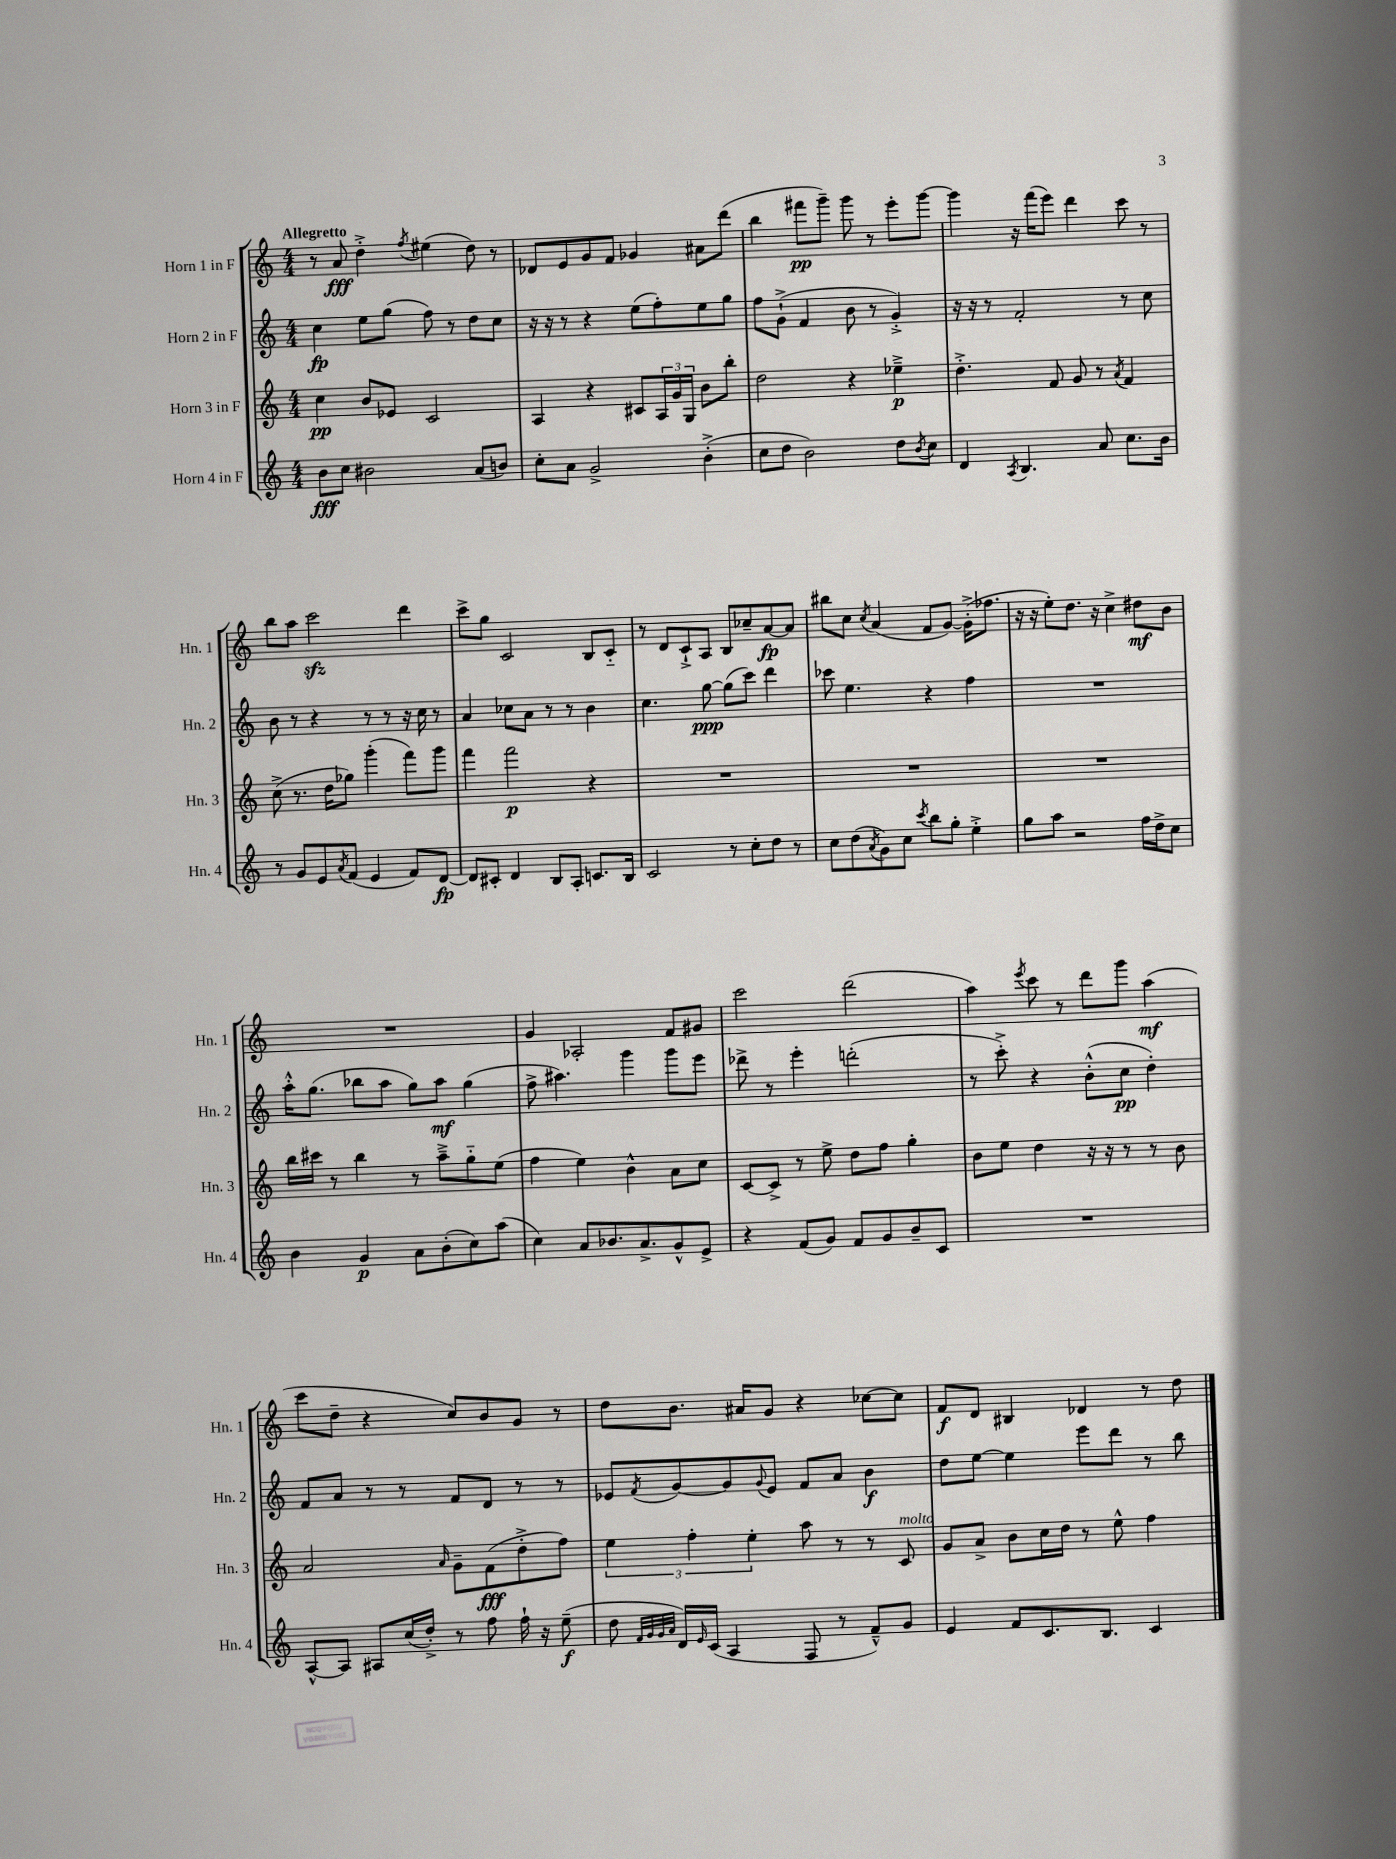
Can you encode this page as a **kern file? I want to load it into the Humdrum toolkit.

**kern	**kern	**kern	**kern
*staff4	*staff3	*staff2	*staff1
*clefG2	*clefG2	*clefG2	*clefG2
*k[]	*k[]	*k[]	*k[]
*M4/4	*M4/4	*M4/4	*M4/4
8b	4cc	4cc	8r
8cc	.	.	8a
2b#	8b	8ee	4dd'^
.	8e-	(8gg	.
.	.	.	8qff
.	2c	8ff)	(4ee#
.	.	8r	.
(8a	.	8dd	8dd)
8b)	.	8cc	8r
=	=	=	=
8cc'	4A	16r	8d-
.	.	16r	.
8a	.	8r	8e
2g^	4r	4r	8g
.	.	.	8f
.	8c#	(8ee	4g-
.	24A	8ff')	.
.	24g	.	.
.	24G	.	.
(4b'^	8b	8ee	8a#
.	8bb'	8gg	(8ddd
=	=	=	=
8cc	2dd	8ff	4bb
8dd	.	(8g`^	.
2b)	.	4f	8fff#
.	.	.	8ggg~)
.	4r	8b	8ggg
.	.	8r	8r
8dd	4ee-~^	4g'^)	8eee'
8qb	.	.	.
8cc	.	.	[8ggg
=	=	=	=
4d	4.dd'^	16r	4ggg]
.	.	16r	.
.	.	8r	.
8qA	.	.	.
4.B	.	2f'	16r
.	.	.	(16fff
.	8f	.	8eee)
.	8g	.	4ddd
8a	8r	.	.
.	8qa	.	.
8.cc	4f	8r	8ccc
.	.	8cc	8r
16b	.	.	.
=	=	=	=
8r	(8cc^	8b	8bb
8g	8.r	8r	8aa
8e	.	4r	2ccc
.	16dd	.	.
8qa	.	.	.
(8f	8gg-)	.	.
4e	(4ggg'	8r	.
.	.	8r	.
8f)	8fff)	16r	4ddd
.	.	16cc	.
[8d	8ggg	8r	.
=	=	=	=
8d]	4fff	4a	8ccc^
8c#'	.	.	8gg
4d	2fff	8cc-	2c
.	.	8a	.
8B	.	8r	.
8A'	.	8r	.
8.c	4r	4b	8B
.	.	.	8c'~
16B	.	.	.
=	=	=	=
2c	1r	4.cc	8r
.	.	.	8d
.	.	.	8c`^
.	.	[8gg	8A
8r	.	(8gg]	8B
8cc'	.	8ccc)	8cc-~
8dd	.	4ddd	[8a
8r	.	.	8a]
=	=	=	=
8cc	1r	8ccc-	8bb#
(8dd	.	4.ee	8cc
8qa	.	.	8qcc
8g)	.	.	(4a
8cc	.	.	.
8qccc	.	.	.
8bb	.	4r	8f
8gg'	.	.	[8g)
4ee'^	.	4ff	(16g'^]
.	.	.	8.ff-
=	=	=	=
8gg	1r	1r	16r
.	.	.	16r
8aa	.	.	8ee')
2r	.	.	8.dd
.	.	.	16r
.	.	.	4cc^
16ff	.	.	8dd#
16dd^	.	.	.
8cc	.	.	8b
=	=	=	=
4b	16bb	16aa'^^	1r
.	16ccc#	(8.gg	.
.	8r	.	.
4g	4bb	8bb-	.
.	.	8aa	.
8a	8r	8gg)	.
(8b'	8aa~^	8aa	.
8cc)	8gg'~	(4gg	.
(8aa	(8ee	.	.
=	=	=	=
4cc)	4ff	8ff^	4g
.	.	4.aa#)	.
8a	4ee)	.	2A-'
8.b-	.	.	.
.	4b^^	4ggg	.
8.a^	.	.	.
8g^^	8a	8ggg	8f
8e^	8cc	8eee	8g#
=	=	=	=
4r	[8c	8ddd-^	2ccc
.	8c^]	8r	.
(8f	8r	4eee'	.
8g)	8ee^	.	.
8f	8dd	(2ddd'	(2ddd
8g	8ff	.	.
8b~	4gg'	.	.
8c	.	.	.
=	=	=	=
1r	8b	8r	4aa)
.	8ee	8ccc'^)	.
.	.	.	8qeee
.	4dd	4r	8ccc
.	.	.	8r
.	16r	(8b'^^	8ddd
.	16r	.	.
.	8r	8cc	8ggg
.	8r	4dd')	(4aa
.	8b	.	.
=	=	=	=
[8A^^	2a	8f	8ccc
8A]	.	8a	8dd~
8A#	.	8r	4r
(16cc	.	8r	.
16dd'^)	.	.	.
.	16qqa	.	.
8r	8g~	8f	8cc)
8ff	(8f	8d	8b
16ff`	8dd'^	8r	8g
16r	.	.	.
(8ee~	8ff)	8r	8r
=	=	=	=
8dd	6ee	8e-	8dd
32qqf	.	.	.
32qqg	.	.	.
32qqg	.	.	.
32qqa	.	8qf	.
16d)	.	[8g	8.b
.	6ff'	.	.
16qqe	.	.	.
(16c	.	.	.
4A	.	8g]	.
.	.	.	16a#
.	6ee'	.	.
.	.	8qqg	.
.	.	8e-	8g
8F	8aa	8f	4r
8r	8r	8a	.
8f~^^)	8r	4b	[8cc-
8g	8c	.	8cc-]
=	=	=	=
4e	8g	8dd	8f
.	8a^	[8ee	8d
8f	8b	4ee]	4B#
8.c	16cc	.	.
.	16dd	.	.
.	8r	8eee	4d-
8.B	.	.	.
.	8ee^^	8ddd	.
4c	4ff	8r	8r
.	.	8bb	8dd
==	==	==	==
*-	*-	*-	*-
